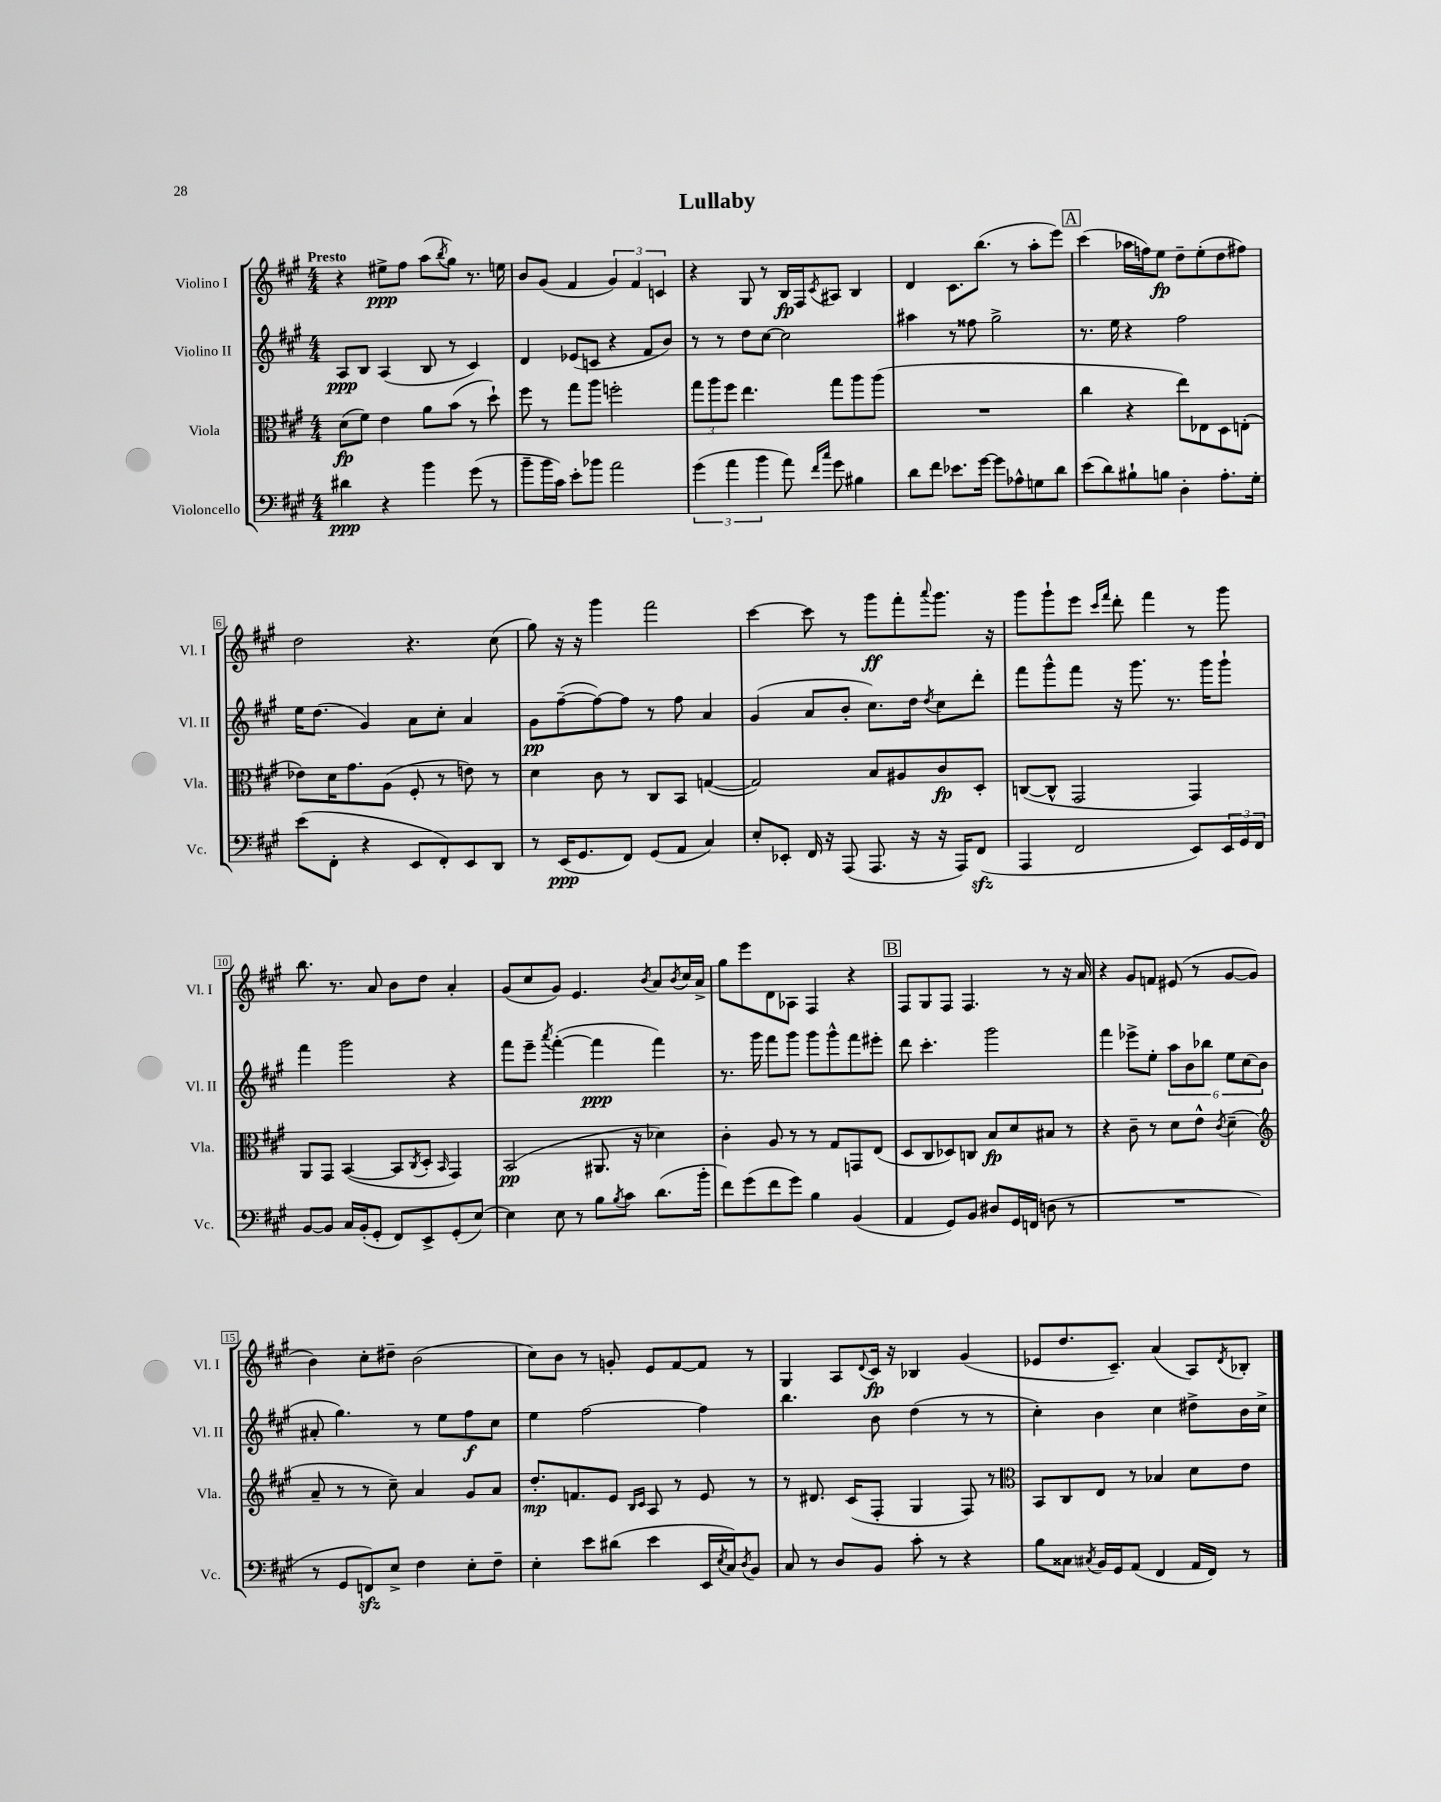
\header { title = "Lullaby" }
<<
\new StaffGroup <<
\new Staff = "s0" \with { instrumentName = "Violino I" shortInstrumentName = "Vl. I" } {
    \clef treble \key a \major \numericTimeSignature \time 4/4 \tempo "Presto"
    r4 eis''8->\ppp fis''8 a''8( \acciaccatura { b''8 } gis''8) r8. e''16 |
    b'8 gis'8( fis'4 \tuplet 3/2 { gis'4) fis'4 c'4 } |
    r4 gis8 r8 b16\fp fis16 \acciaccatura { cis'8 } ais8 b4 |
    d'4 cis'8. b''8.( r8 a''8-. e'''8) |
    \mark \markup { \box "A" } cis'''4( aes''16 f''16) e''8\fp d''8-- e''8-.( d''8 fis''8) |
    d''2 r4. cis''8( |
    gis''8) r16 r16 gis'''4 fis'''2 |
    cis'''4~ cis'''8 r8 gis'''8\ff fis'''8-. \appoggiatura { a'''8 } gis'''8. r16 |
    gis'''8 gis'''8-! e'''8 \grace { cis'''16 fis'''16 } d'''8-. fis'''4 r8 gis'''8 |
    b''8. r8. a'8 b'8 d''8 a'4-. |
    gis'8( cis''8 gis'8) e'4. \acciaccatura { b'8 } a'8 \acciaccatura { b'8 } cis''16 a'16-> |
    gis''8 e'''8 d'8 aes8 fis4 r4 |
    \mark \markup { \box "B" } fis8 gis8 fis8 fis4. r8 r16 a'16 |
    r4 gis'8 f'8 eis'8( r8 gis'8~ gis'8 |
    b'4) cis''8-. dis''8-- b'2( |
    cis''8) b'8 r8 g'8-. e'8 fis'8~ fis'8 r8 |
    gis4 a8 \appoggiatura { d'8 } cis'16\fp r16 bes4 gis'4( |
    ees'8 d''8. cis'8.--) a'4( a8) \acciaccatura { d'8 } bes8-. \bar "|." |
}
\new Staff = "s1" \with { instrumentName = "Violino II" shortInstrumentName = "Vl. II" } {
    \clef treble \key a \major \numericTimeSignature \time 4/4
    a8\ppp b8 a4( b8 r8 cis'4) |
    d'4 ees'8( c'8 r4 fis'8 b'8) |
    r8 r8 d''8 cis''8~ cis''2 |
    ais''4 r8 fisis''8 gis''2-> |
    \mark \markup { \box "A" } r8. e''16 r4 fis''2 |
    e''16 d''8.( gis'4) a'8 cis''8-. a'4 |
    gis'8\pp fis''8~--( fis''8~) fis''8 r8 fis''8 a'4 |
    gis'4( a'8 b'8-. cis''8.) d''16 \acciaccatura { d''8 } cis''8 d'''8-. |
    fis'''8 gis'''8-^ fis'''8 r16 gis'''8. r8. gis'''16 gis'''8-! |
    fis'''4 gis'''2 r4 |
    fis'''8 e'''8-- \acciaccatura { a'''8 } fis'''4~-.( fis'''4\ppp fis'''4) |
    r8. gis'''16 fis'''8 gis'''8 gis'''8 gis'''8-^ fis'''8 eis'''8-. |
    \mark \markup { \box "B" } d'''8 cis'''4.-. gis'''2 |
    fis'''4 ees'''8-> e''8-. \tuplet 6/4 { a''8 b'8 bes''8 e''8 cis''8( b'8 } |
    ais'8-. gis''4.) r8 e''8 fis''8\f cis''8 |
    e''4 fis''2~ fis''4 |
    b''4. b'8 d''4( r8 r8 |
    cis''4-.) b'4 cis''4 dis''8-> b'16 cis''16-> \bar "|." |
}
\new Staff = "s2" \with { instrumentName = "Viola" shortInstrumentName = "Vla." } {
    \clef alto \key a \major \numericTimeSignature \time 4/4
    d'8\fp( fis'8) e'4 a'8 b'8( r8 d''8-!) |
    fis''8 r8 gis''8 a''8 f''2-. |
    \tuplet 3/2 { gis''8 a''8 fis''8 } e''4. gis''8 a''8 a''8( |
    R1 |
    \mark \markup { \box "A" } cis''4 r4 e''8) ees8 d8 e8-.( |
    ees'8) d'16 gis'8. a8( fis8-. r8 e'8) r8 |
    d'4 cis'8 r8 cis8 b,8 g4~( |
    g2) b8 ais8 cis'8\fp d8-. |
    c8~( c8-^ gis,2 gis,4) |
    a,8 gis,8 b,4~( b,8 \acciaccatura { cis8 } d8-. \grace { b,16 } gis,4) |
    b,2\pp( ais,8. r16 des'4) |
    cis'4-. a8 r8 r8 gis8 g,8 e8( |
    \mark \markup { \box "B" } d8 cis8 des8) c8 b8\fp d'8 bis8 r8 |
    r4 cis'8-- r8 d'8 e'8-^ \acciaccatura { cis'8 } d'4--( |
    \clef treble a'8-- r8 r8 cis''8--) a'4 gis'8 a'8 |
    d''8.-.\mp f'8. e'8 \grace { b16 cis'16 } a8 r8 e'8 r8 |
    r8 dis'8. cis'16( fis8-. gis4 fis8) r8 |
    \clef alto b,8 cis8 e8 r8 bes4 d'8 e'8 \bar "|." |
}
\new Staff = "s3" \with { instrumentName = "Violoncello" shortInstrumentName = "Vc." } {
    \clef bass \key a \major \numericTimeSignature \time 4/4
    dis'4\ppp r4 b'4 gis'8( r8 |
    b'8-- b'16 cis'16) e'8-. bes'8 a'2 |
    \tuplet 3/2 { gis'4( a'4 b'4 } a'8) \grace { fis'16 cis''16 } gis'8 bis4 |
    d'8 fis'8 ees'8. gis'16~ gis'8 aes8-^ g8 d'8 |
    \mark \markup { \box "A" } e'8( d'8) bis8-! b8 d4-. a8.-. gis16-. |
    e'8( fis,8-. r4 e,8 fis,8-.) e,8 d,8 |
    r8 e,16\ppp( gis,8. fis,8) gis,8( a,8 cis4) |
    e8-. ees,8-. fis,16 r16 a,,8( a,,8. r16 r16 a,,16) fis,8\sfz( |
    a,,4 fis,2 e,8) \tuplet 3/2 { e,16 gis,16 fis,16 } |
    b,8~ b,8 cis16 b,16-.( gis,8-. fis,8) e,8-> gis,8-.( e8~) |
    e4 e8 r8 b8 \acciaccatura { b8 } cis'8 d'8.( b'16-. |
    fis'8) gis'8( fis'8 gis'8) b4 b,4( |
    \mark \markup { \box "B" } a,4 gis,8) b,8 dis8 gis,16 f,16( d8 r8 |
    R1 |
    r8 gis,8 f,8\sfz) e8-> fis4 e8-. fis8-- |
    e4-. e'8 dis'8( e'4 e,16 \acciaccatura { e8 } cis16) \acciaccatura { d8 } b,8 |
    cis8 r8 d8 b,8 cis'8-. r8 r4 |
    b8 cisis8 \acciaccatura { cis8 } b,16 gis,16 a,8( fis,4 a,16 fis,16) r8 \bar "|." |
}
>>
>>
\layout { \context { \Score \override BarNumber.stencil = #(make-stencil-boxer 0.1 0.3 ly:text-interface::print) } }
